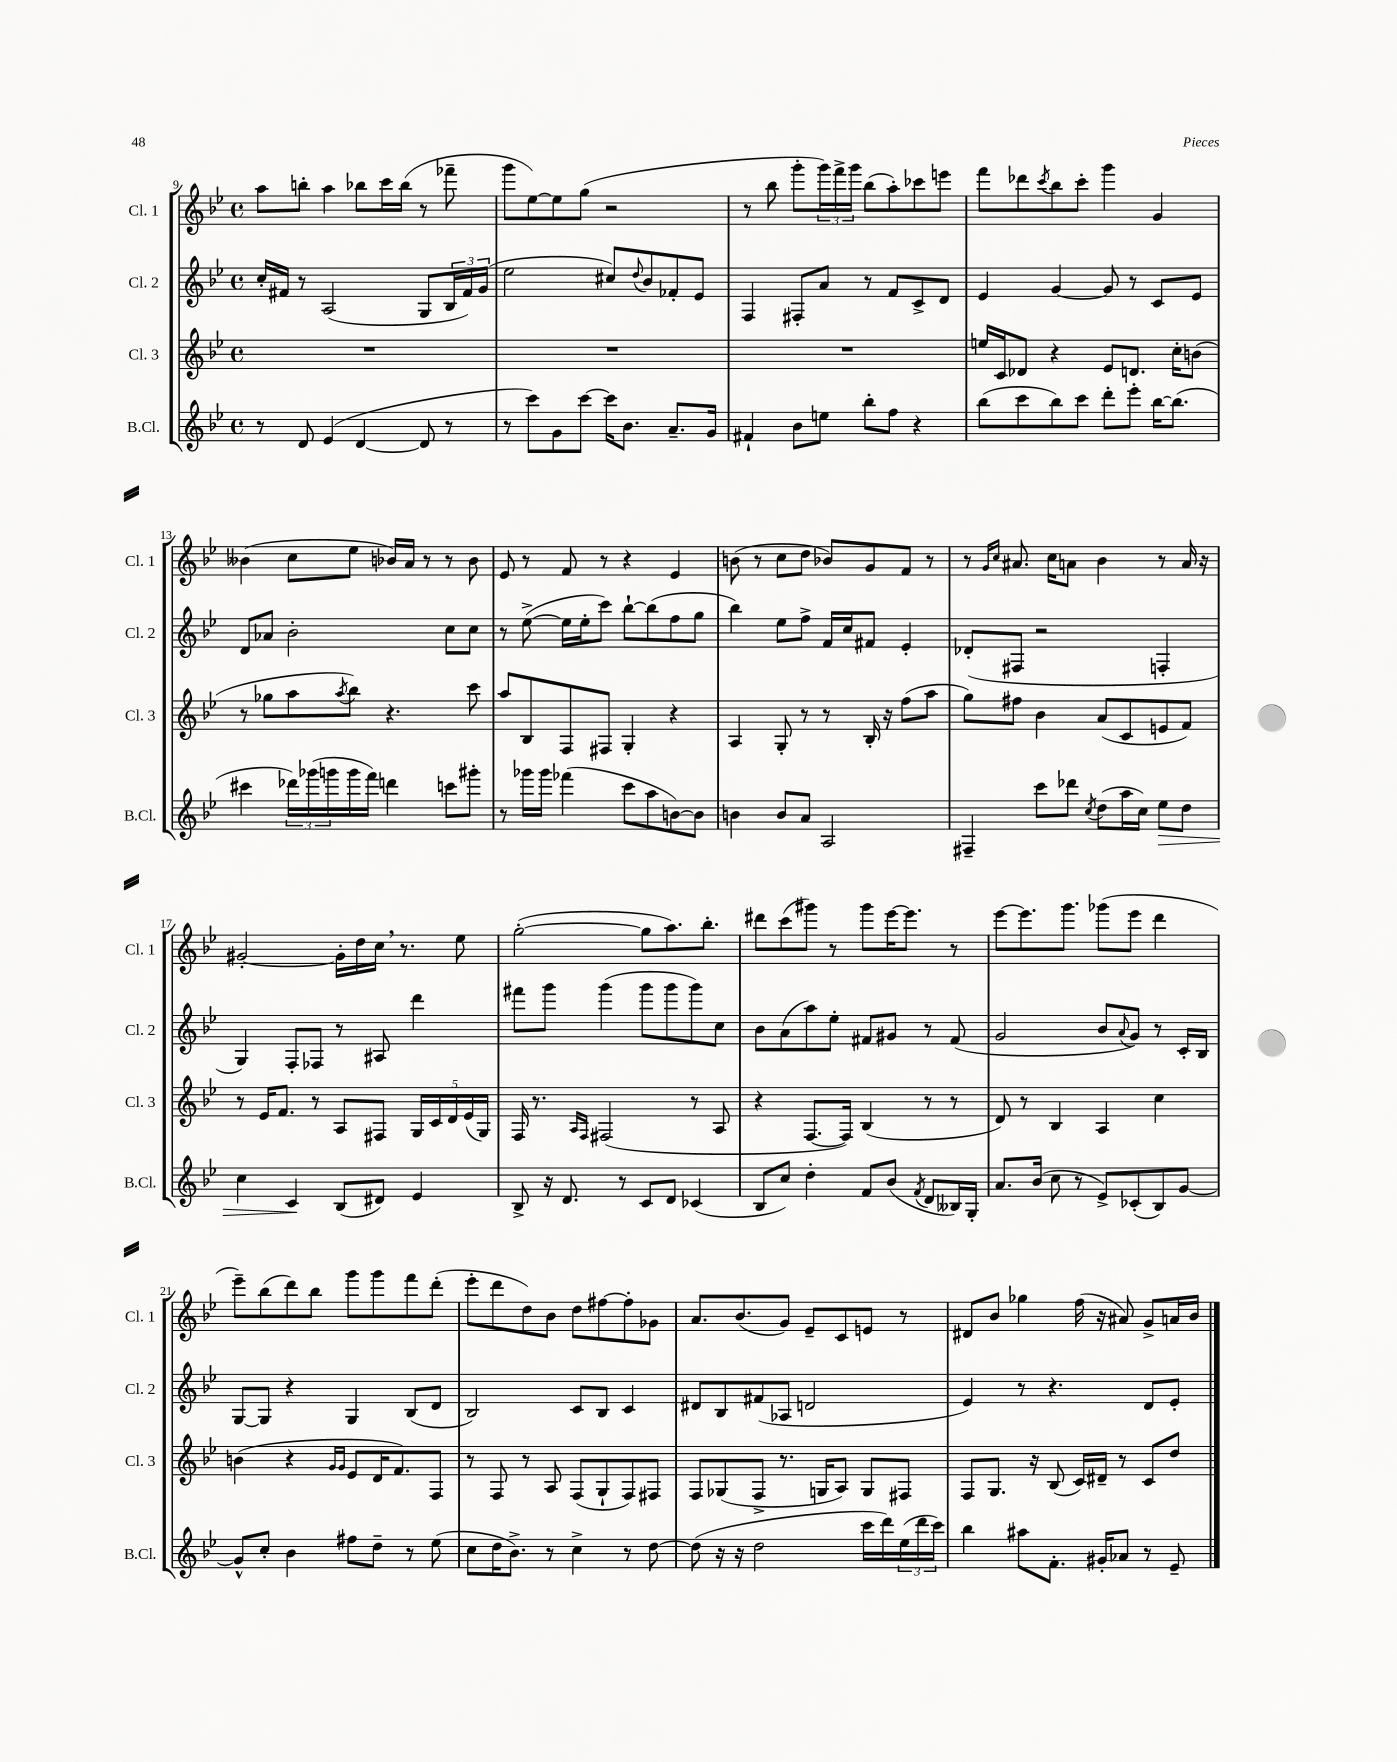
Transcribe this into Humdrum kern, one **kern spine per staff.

**kern	**kern	**kern	**kern
*staff4	*staff3	*staff2	*staff1
*clefG2	*clefG2	*clefG2	*clefG2
*k[b-e-]	*k[b-e-]	*k[b-e-]	*k[b-e-]
*M4/4	*M4/4	*M4/4	*M4/4
*met(c)	*met(c)	*met(c)	*met(c)
8r	1r	16cc'	8aa
.	.	16f#	.
8d	.	8r	8bb'
(4e-	.	(2A	4aa
[4d	.	.	8bb-
.	.	.	16ccc
.	.	.	(16bb-
8d]	.	8G	8r
8r	.	24B-	8fff-~
.	.	24f#)	.
.	.	(24g	.
=	=	=	=
8r	1r	2ee-	8ggg
8ccc)	.	.	[8ee-)
8g	.	.	8ee-]
[8ccc	.	.	(8gg
16ccc]	.	8cc#)	2r
8.b-	.	.	.
.	.	8qqdd	.
.	.	8b-	.
8.a~	.	8f-'	.
.	.	8e-	.
16g	.	.	.
=	=	=	=
4f#`	1r	4F	8r
.	.	.	8bb-
8b-	.	8F#'	8ggg'
8ee	.	8a	24ggg)
.	.	.	24fff^
.	.	.	24ggg
8bb-'	.	8r	(8bb-
8ff	.	8f	8aa')
4r	.	8c^	8ccc-
.	.	8d	8eee
=	=	=	=
(8bb-	16ee	4e-	8fff
.	16c	.	.
8ccc	8d-	.	8ddd-
.	.	.	8qccc
8bb-)	4r	[4g	8bb-
8ccc	.	.	8ccc'
8ddd'	8e-	8g]	4ggg
8eee-'	8.d	8r	.
[16bb-	.	8c	4g
(8.bb-]	16cc'	.	.
.	(8b	8e-	.
=	=	=	=
4ccc#	8r	8d	(4b--
.	8gg-	8a-	.
24ddd-)	8aa	2b-'	8cc
(24ggg-	.	.	.
24ggg	.	.	.
.	8qaa	.	.
16ggg	8bb-)	.	8ee-
16fff)	.	.	.
4ddd	4.r	.	16b-)
.	.	.	16a
.	.	.	8r
8ccc	.	8cc	8r
8ggg#'	8ccc	8cc	8b-
=	=	=	=
8r	8aa	8r	8e-
16ggg-	8B-	([8ee-^	8r
16ggg-	.	.	.
(4fff-	8F	16ee-]	8f
.	.	16ee-'	.
.	8F#	8ccc)	8r
8ccc	4G'	[8bb-`	4r
8aa	.	(8bb-]	.
[8b)	4r	8ff	4e-
8b]	.	8gg	.
=	=	=	=
4b	4A	4bb-)	(8b
.	.	.	8r
8b	8G'	8ee-	8cc
8a	8r	8ff^	8dd
2A	8r	16f	8b-)
.	.	16cc	.
.	16B-'	8f#	8g
.	16r	.	.
.	(8ff	4e-'	8f
.	8aa	.	8r
=	=	=	=
4F#~	8gg)	(8d-'	8r
.	.	.	16qqg
.	.	.	16qqcc
.	8ff#	8F#	8.a#
8ccc	4b-	2r	.
.	.	.	16cc
8ddd-	.	.	8a
8qcc	.	.	.
(8dd	(8a	.	4b-
16aa	8c	.	.
16cc)	.	.	.
8ee-	8e	4F'	8r
8dd	8f)	.	16a
.	.	.	16r
=	=	=	=
4cc	8r	4G)	[2g#'
.	16e-	.	.
.	8.f	.	.
4c	.	8F'	.
.	8r	8F-	.
(8B-	8A	8r	16g#']
.	.	.	16dd
8d#)	8F#	8A#	16cc
.	.	.	8.r
4e-	20G	4ddd	.
.	20c	.	.
.	20d	.	.
.	.	.	8ee-
.	(20e-	.	.
.	20G)	.	.
=	=	=	=
8B-^	16F	8fff#	([2gg'
.	8.r	.	.
16r	.	8ggg	.
8.d	.	.	.
.	16qqA	.	.
.	16qqF	.	.
.	(2F#	(4ggg	.
8r	.	.	.
8c	.	8ggg	8gg]
8d	.	8ggg	8.aa)
(4c-	8r	8ggg)	.
.	.	.	8.bb-'
.	8A	8cc	.
=	=	=	=
8B-	4r	8b-	8ddd#
8cc)	.	(8a	(8ccc
4dd'	[8.F	8aa)	8ggg#)
.	.	8ee-'	8r
.	16F])	.	.
8f	(4B-	8f#	8ggg#
(8b-	.	8g#	[16eee-
.	.	.	8.eee-]
8qf	.	.	.
8d	8r	8r	.
16B--)	8r	(8f#	8r
16G'	.	.	.
=	=	=	=
8.a	8d)	2g	[8eee-
.	8r	.	8.eee-]
(16b-	.	.	.
8cc	4B-	.	.
.	.	.	8.ggg
8r	.	.	.
8e-^)	4A	8b-	(8ggg-
.	.	8qqa	.
(8c-'	.	8g)	8eee-
8B-)	4cc	8r	4ddd
[8g	.	16c'	.
.	.	16B-	.
=	=	=	=
8g^^]	(4b	[8G	8eee-~)
8cc'	.	8G]	(8bb-
4b-	4r	4r	8ddd)
.	.	.	8bb-
.	16qqg	.	.
.	16qqg	.	.
8ff#	8e-	4G	8ggg
8dd~	16d	.	8ggg
.	8.f)	.	.
8r	.	(8B-	8fff
(8ee-	8F	8d	(8ddd'
=	=	=	=
8cc	8r	2B-)	8eee-'
16dd	8F	.	8ddd
8.b-^)	.	.	.
.	8r	.	8dd)
8r	8A	.	8b-
4cc^	(8F	8c	8dd
.	8G`	8B-	[8ff#
8r	8F)	4c	8ff#']
[8dd	8F#	.	8g-
=	=	=	=
(8dd]	8F	8d#	8.a
16r	(8G-	8B-	.
16r	.	.	(8.b-
2dd	8F^	(8f#	.
.	8.r	8A-	8g)
.	.	2d	8e-~
.	16G	.	.
.	8A)	.	8c
16ccc	8G	.	8e
16ddd)	.	.	.
(24ee-	8F#	.	8r
24ddd	.	.	.
24ccc)	.	.	.
=	=	=	=
4bb-	8F	4e-)	8d#
.	8.G	.	8b-
8aa#	.	8r	4gg-
.	16r	.	.
8.f'	(8B-	4.r	.
.	16c)	.	(16ff
16g#'	16d#~	.	16r
8a-	8r	.	8a#)
8r	8c	8d	8g^
8e-~	8dd	8e-'	16a
.	.	.	16b-
==	==	==	==
*-	*-	*-	*-
